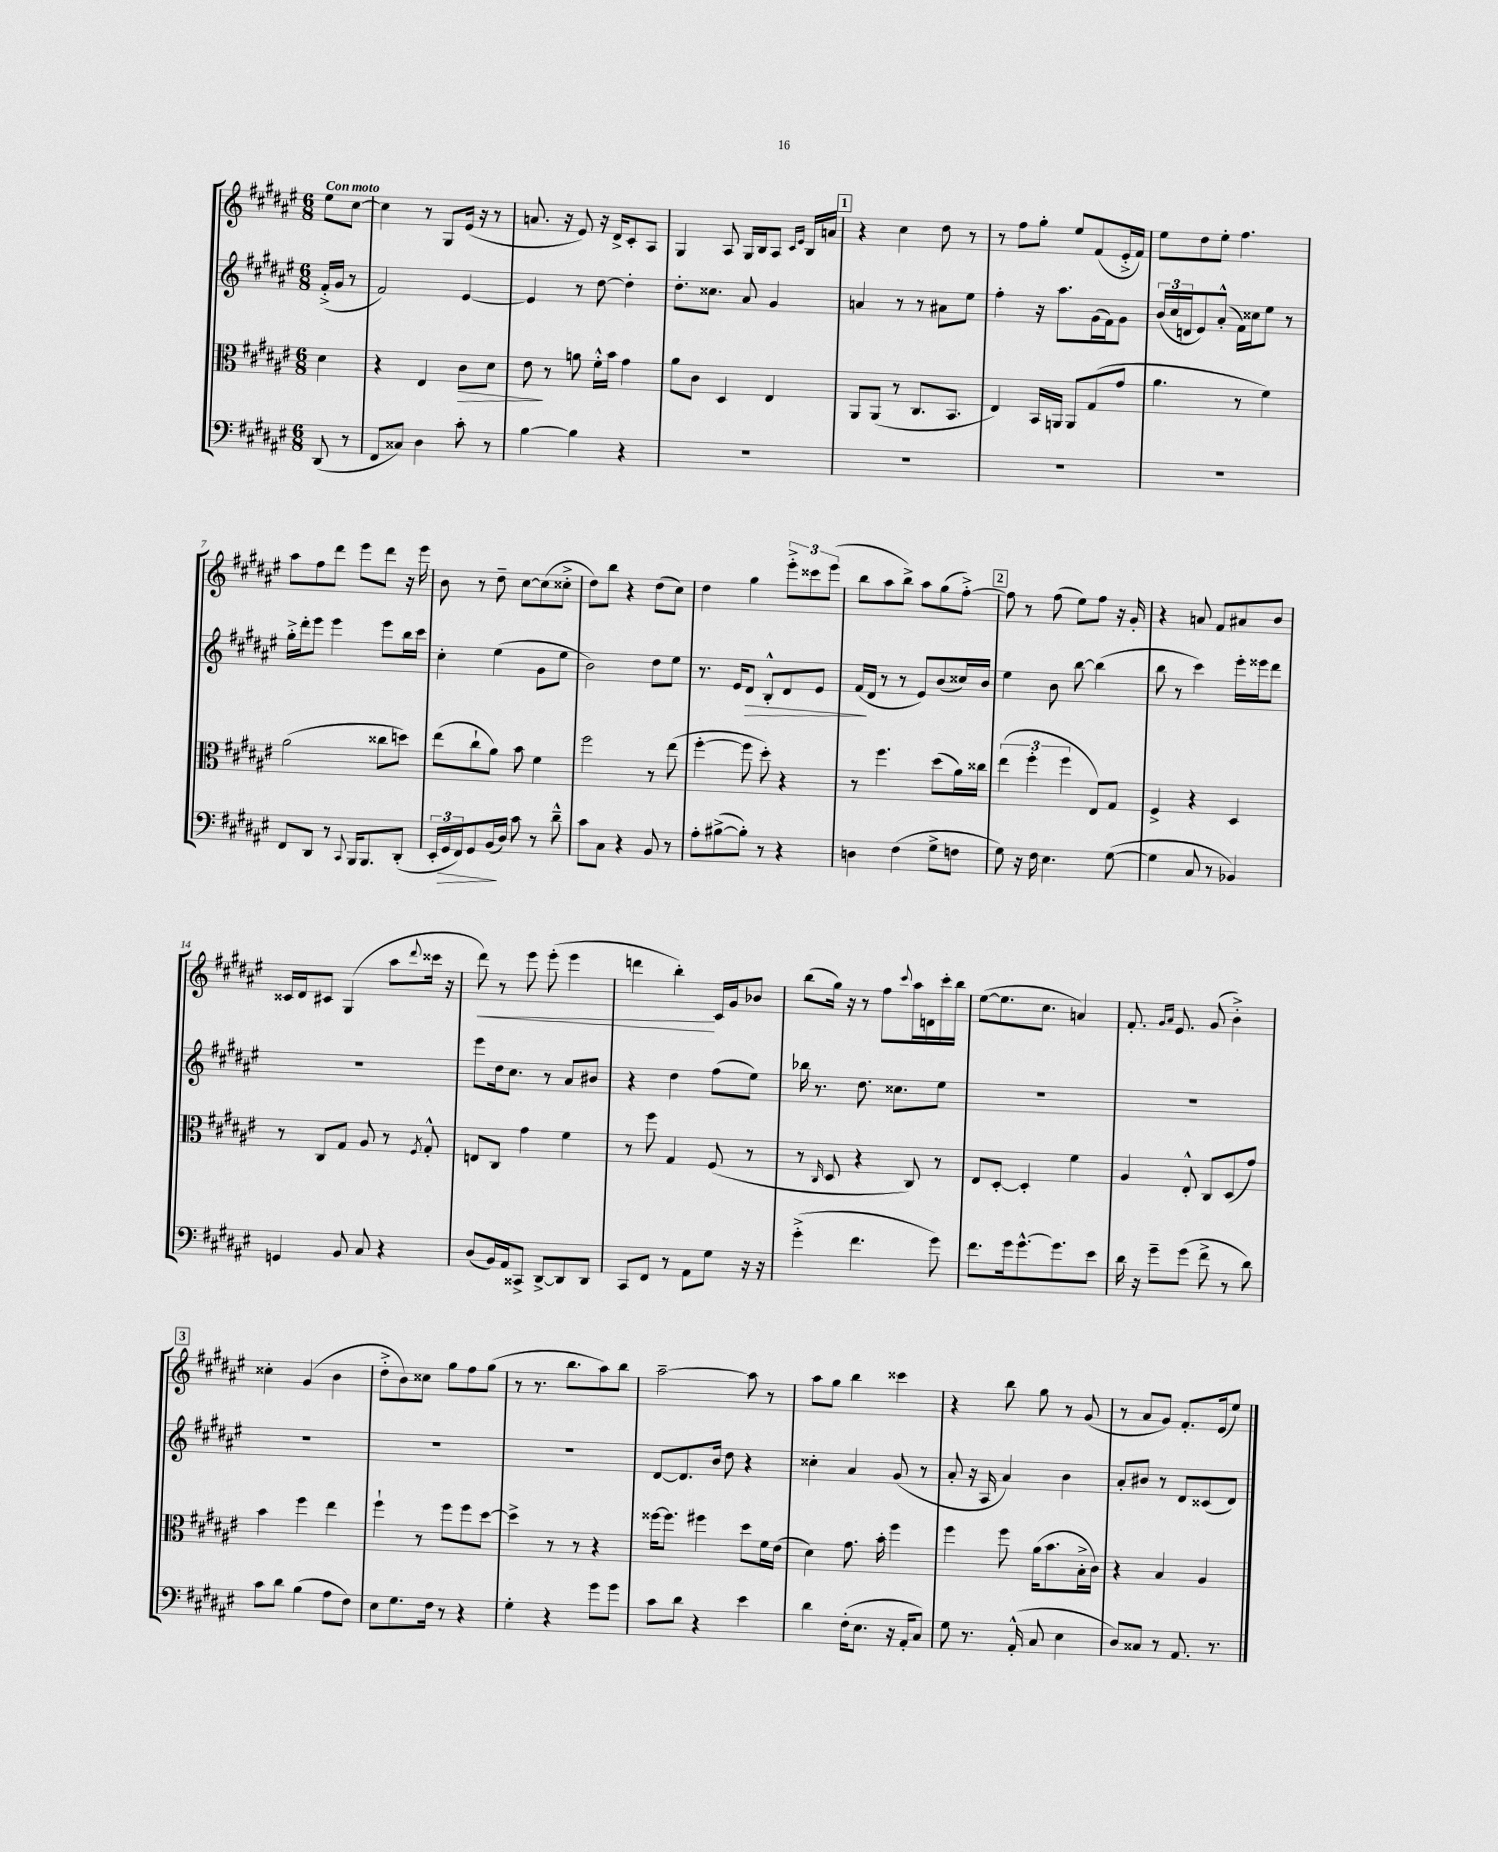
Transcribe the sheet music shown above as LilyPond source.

<<
\new StaffGroup <<
\new Staff = "s0" {
    \clef treble \key fis \major \numericTimeSignature \time 6/8 \partial 4 \tempo "Con moto"
    eis''8 cis''8~ |
    cis''4 r8 gis8 eis'16( r16 r8 |
    a'8. r16 eis'8) r16 dis'16-> cis'8-. ais8 |
    gis4 ais8 gis16 b16 ais8 \grace { cis'16 eis'16 } b16 a'16 |
    \mark \markup { \box "1" } r4 cis''4 dis''8 r8 |
    r8 fis''8 gis''8-. eis''8 fis'8( eis'16-.-> fis'16) |
    eis''8 dis''8 eis''8-. fis''4. |
    ais''8 fis''8 dis'''8 eis'''8 dis'''8 r16 eis'''16 |
    b'8 r8 dis''8-- cis''8~ cis''8( cisis''8-.-> |
    dis''8) b''8 r4 dis''8( cis''8) |
    dis''4 gis''4 \tuplet 3/2 { eis'''8-.-> cisis'''8 eis'''8( } |
    b''8 ais''8 b''8->) ais''8 gis''8( fis''8~-.->) |
    \mark \markup { \box "2" } fis''8 r8 fis''8( eis''8) fis''8 r16 gis'16-. |
    r4 a'8 fis'8 ais'8 b'8 |
    cisis'16 dis'16 cis'8 gis4( ais''8 \appoggiatura { dis'''8 } cisis'''16 r16 |
    dis'''8\<) r8 eis'''8 eis'''8-.( eis'''4 |
    d'''4 b''4-.\!) cis'16 gis'16 bes'8 |
    b''8( gis''16) r16 r8 fis''8 \appoggiatura { cis'''8 } ais''16 d'16 cis'''16-. b''16 |
    eis''8~( eis''8. cis''8. a'4) |
    fis'8.-. \grace { gis'16 ais'16 } eis'8. gis'8( b'4-.->) |
    \mark \markup { \box "3" } cisis''4-. gis'4( b'4 |
    dis''8-.-> b'8) cisis''8 gis''8 fis''8 gis''8( |
    r8 r8. b''8. ais''8) b''8 |
    ais''2~-- ais''8 r8 |
    ais''8 gis''8 b''4 cisis'''4 |
    r4 b''8 gis''8 r8 gis'8( |
    r8 ais'8 gis'8) fis'8.-. eis'16( eis''8) \bar "|." |
}
\new Staff = "s1" {
    \clef treble \key fis \major \numericTimeSignature \time 6/8 \partial 4
    fis'16-.->( gis'16 r8 |
    fis'2) eis'4~ |
    eis'4 r8 dis''8~ dis''4-. |
    dis''8.-. cisis''8. ais'8 gis'4 |
    \mark \markup { \box "1" } a'4 r8 r8 ais'8 eis''8 |
    fis''4-. r16 ais''8. gis'16( fis'16) gis'8 |
    \tuplet 3/2 { b'16( cis''16 d'16 } eis'8) ais'8-.-^( fis'16) cisis''16 eis''8 r8 |
    gis''16-.-> dis'''16-. eis'''8 eis'''4 eis'''8 b''16 cis'''16 |
    cis''4-. eis''4( gis'8 eis''8 |
    b'2) dis''8 eis''8 |
    r8. eis'16 dis'8\> b8-.-^ dis'8 eis'8 |
    fis'16\!( dis'16 r8 r8 eis'8) b'8( cisis''16) b'16 |
    \mark \markup { \box "2" } eis''4 b'8 b''8~ b''4( |
    b''8 r8 cis'''4) eis'''16-. eisis'''16 dis'''8 |
    R2. |
    eis'''8 dis''16 cis''8. r8 ais'8 bis'8 |
    r4 dis''4 fis''8( eis''8) |
    bes''16 r8. dis''8. cisis''8. eis''8 |
    R2. |
    R2. |
    \mark \markup { \box "3" } R2. |
    R2. |
    R2. |
    dis'8~ dis'8. b'16 dis''8 r4 |
    cisis''4-. ais'4 gis'8( r8 |
    ais'8-. r16 ais16 ais'4) b'4 |
    ais'8-. bis'8 r8 dis'8 cisis'8( dis'8) \bar "|." |
}
\new Staff = "s2" {
    \clef alto \key fis \major \numericTimeSignature \time 6/8 \partial 4
    dis'4 |
    r4 eis4 cis'8\> dis'8 |
    eis'8\! r8 a'8 fis'16-.-^ b'16 gis'4 |
    ais'8 cis'8 dis4 eis4 |
    \mark \markup { \box "1" } ais,8 ais,8( r8 cis8. b,8. |
    eis4) b,16 a,16 a,8 gis8( gis'8 |
    ais'4. r8 fis'4) |
    ais'2( cisis''8 d''8) |
    eis''8( cis''8-! ais'8) b'8 fis'4 |
    fis''2 r8 eis''8( |
    fis''4~-. fis''8 dis''8-.) r4 |
    r8 fis''4. dis''8( ais'16) cisis''16 |
    \mark \markup { \box "2" } \tuplet 3/2 { eis''4( fis''4-. fis''4 } eis8) gis8 |
    fis4-> r4 dis4 |
    r8 cis8 gis8 ais8 r8 \acciaccatura { fis8 } gis8-.-^ |
    e8 cis8 gis'4 fis'4 |
    r8 fis''8 gis4 fis8( r8 |
    r8 \grace { cis16 } dis8 r4 cis8) r8 |
    eis8 dis8~-. dis4-. fis'4 |
    ais4 eis8-.-^ cis8 dis8( gis'8) |
    \mark \markup { \box "3" } b'4 fis''4 eis''4 |
    fis''4-! r8 fis''8 fis''8 dis''8~ |
    dis''4-> r8 r8 r4 |
    fisis''16~ fisis''8. fis''4 dis''8 fis'16 eis'16( |
    dis'4) gis'8. b'16-. fis''4 |
    fis''4 fis''8 ais'16( b'8. b16-.-> cis'16) |
    r4 b4 ais4 \bar "|." |
}
\new Staff = "s3" {
    \clef bass \key fis \major \numericTimeSignature \time 6/8 \partial 4
    dis,8( r8 |
    fis,8 cisis8) dis4 cis'8-. r8 |
    b4~ b4 r4 |
    R2. |
    \mark \markup { \box "1" } R2. |
    R2. |
    R2. |
    fis,8 dis,8 r8 \appoggiatura { cis,8 } b,,16 b,,8. dis,8-.( |
    \tuplet 3/2 { eis,16-. gis,16\> fis,16) } gis,8 b,16\!( dis16) cis'8 r8 dis'8---^ |
    cis'8 cis8 r4 b,8 r8 |
    ais8-. bis8~->( bis8-.) r8 r4 |
    d4 fis4( gis8-> f8 |
    \mark \markup { \box "2" } gis8) r16 fis16 eis4. gis8~( |
    gis4 cis8 r8 bes,4) |
    g,4 b,8 cis8 r4 |
    dis8( b,16) ais,16 cisis,8-> dis,8~-> dis,8 dis,8 |
    cis,8 fis,8 r8 ais,8 gis8 r16 r16 |
    gis'4-.->( fis'4. gis'8) |
    fis'8. gis'16 gis'8.~-^ gis'8. eis'8 |
    dis'16 r16 gis'8-- gis'8( fis'8-> r8 dis'8) |
    \mark \markup { \box "3" } cis'8 dis'8 b4( ais8 fis8) |
    eis8 gis8. fis16 r8 r4 |
    gis4-. r4 gis'8 gis'8 |
    cis'8 dis'8 r4 eis'4 |
    dis'4 fis16-.( eis8. r16 ais,16-. cis8) |
    gis8 r8. ais,16-.-^( cis8 eis4 |
    dis8) cisis8 r8 ais,8. r8. \bar "|." |
}
>>
>>
